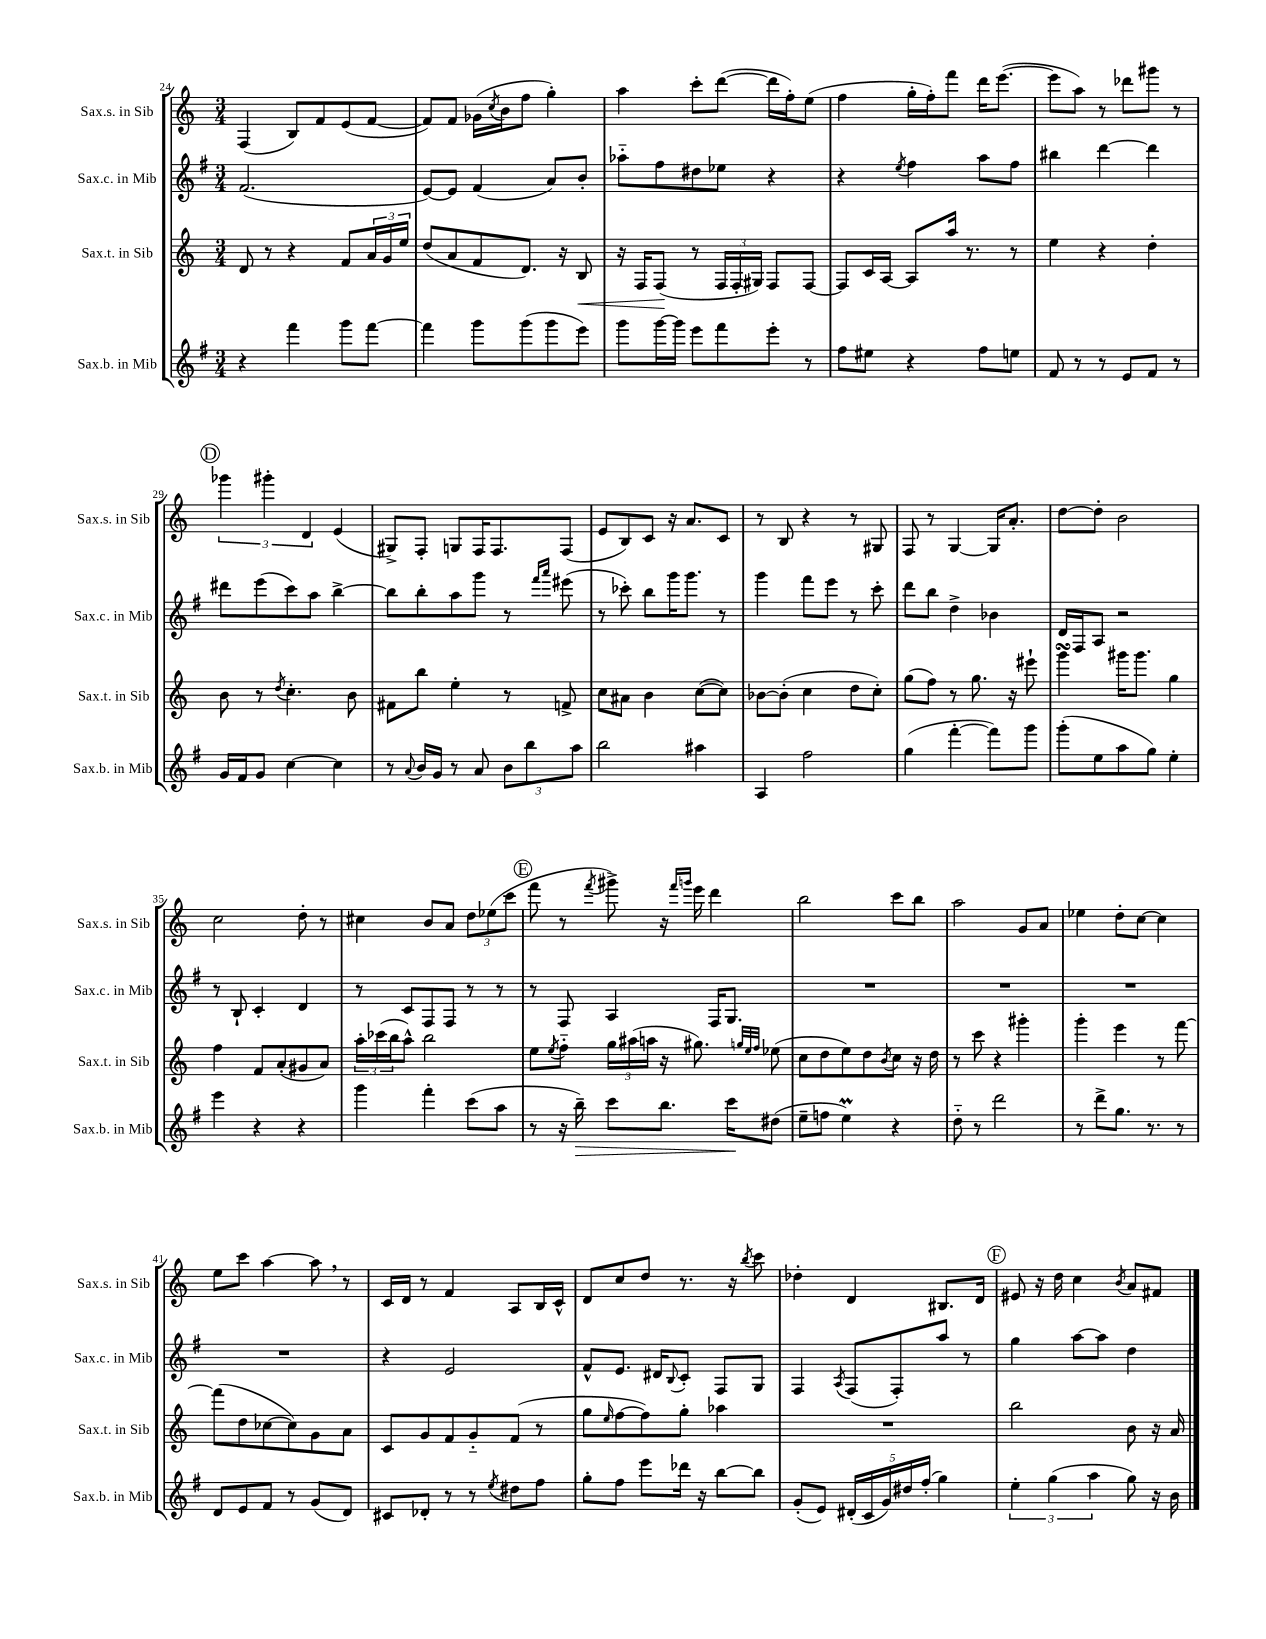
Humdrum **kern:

**kern	**dynam	**kern	**dynam	**kern	**kern
*part4	*part4	*part3	*part3	*part2	*part1
*staff4	*staff4	*staff3	*staff3	*staff2	*staff1
*I"Sax.b. in Mib	*	*I"Sax.t. in Sib	*	*I"Sax.c. in Mib	*I"Sax.s. in Sib
*I'Sax.b. in Mib	*	*I'Sax.t. in Sib	*	*I'Sax.c. in Mib	*I'Sax.s. in Sib
*clefG2	*	*clefG2	*	*clefG2	*clefG2
*k[f#]	*	*k[]	*	*k[f#]	*k[]
*M3/4	*	*M3/4	*	*M3/4	*M3/4
=24	=24	=24	=24	=24	=24
4r	.	8d/	.	(2.f#/	(4F/
.	.	8r	.	.	.
4fff#\	.	4r	.	.	8B/L)
.	.	.	.	.	8f/
8ggg\L	.	8f/L	.	.	(8e/
[8fff#\J	.	24a/L	.	.	[8f/J
.	.	24g/	.	.	.
.	.	24ee/JJ	.	.	.
=25	=25	=25	=25	=25	=25
4fff#\]	.	(8dd/L	.	[8e/L)	8f/L])
.	.	8a/	.	8e/J]	8f/J
8ggg\L	.	8f/	.	(4f#/	(16g-X\LL
.	.	.	.	.	8qcc/
.	.	.	.	.	16b\J
(8ggg\	.	8.d/J)	.	.	8ff\J
8ggg\	.	.	.	8a/L)	4gg'\)
.	.	16r	.	.	.
!	!	!	!LO:HP:b	!	!
8eee\J)	.	8B/	<	8b'/J	.
=26	=26	=26	=26	=26	=26
8ggg\L	.	16r	.	8aa-X\L	4aa\
.	.	16F/KL	.	.	.
[16ggg\L	.	(8F/J	.	8ff#\	.
16ggg\JJ]	.	.	.	.	.
8eee\L	.	8r	[	8dd#X\	8ccc'\L
8fff#\	.	24F/LL	.	8ee-X\J	([8ddd\J
.	.	24F'/	.	.	.
.	.	24G#X/JJ)	.	.	.
8eee'\J	.	8F/L	.	4r	16ddd\LL]
.	.	.	.	.	16ff'\J)
8r	.	[8F/J	.	.	(8ee\J
=27	=27	=27	=27	=27	=27
8ff#\L	.	8F/L]	.	4r	4ff\
8ee#X\J	.	16c/L	.	.	.
.	.	[16A/JJ	.	.	.
.	.	.	.	8qee/	.
4r	.	8A/L]	.	4ff#\	16gg'\LL
.	.	.	.	.	16ff'\J)
.	.	16aa/Jk	.	.	8fff\J
.	.	8.r	.	.	.
8ff#\L	.	.	.	8aa\L	16ddd\KL
.	.	.	.	.	([8.eee\J
8een\J	.	8r	.	8ff#\J	.
=28	=28	=28	=28	=28	=28
8f#/	.	4ee\	.	4bb#X\	8eee\L]
8r	.	.	.	.	8aa\J)
8r	.	4r	.	[4ddd\	8r
8e/L	.	.	.	.	8ddd-X\L
8f#/J	.	4dd'\	.	4ddd\]	8ggg#X\J
8r	.	.	.	.	8r
!!LO:LB:g=z
!!LO:REH:place=s1:t=D
=29	=29	=29	=29	=29	=29
16g/LL	.	8b\	.	8ddd#X\L	6ggg-X\
16f#/J	.	.	.	.	.
8g/J	.	8r	.	(8eee\	.
.	.	.	.	.	6ggg#X'\
.	.	8qdd/	.	.	.
[4cc\	.	4.cc'\	.	8ccc\)	.
.	.	.	.	.	6d/
.	.	.	.	8aa\J	.
4cc\]	.	.	.	[4bb^\	(4e/
.	.	8b\	.	.	.
=30	=30	=30	=30	=30	=30
8r	.	8f#X\L	.	8bb\L]	8G#X^/L)
8qqa/	.	.	.	.	.
16b/LL	.	8bb\J	.	8bb'\	8F'/J
16g/JJ	.	.	.	.	.
8r	.	4ee'\	.	8aa\	8Gn/L
8a/	.	.	.	8ggg\J	16F/K
.	.	.	.	.	8.F/
12b\L	.	8r	.	8r	.
12bb\	.	.	.	.	.
.	.	.	.	16qqfff#/LL	.
.	.	.	.	16qqaaa/JJ	.
.	.	8fn^/	.	(8eee#X\	(8F/J
12aa\J	.	.	.	.	.
=31	=31	=31	=31	=31	=31
2bb\	.	8cc\L	.	8r	8e/L
.	.	8a#X\J	.	8ccc-X'\)	8B/)
.	.	4b\	.	8bb\L	8c/J
.	.	.	.	16ggg\K	16r
.	.	.	.	8.ggg\J	8.a/L
4aa#X\	.	([8cc\L	.	.	.
.	.	8cc\J])	.	8r	8c/J
=32	=32	=32	=32	=32	=32
4A/	.	[8b-X\L	.	4ggg\	8r
.	.	(8b-'\J]	.	.	8B/
2ff#\	.	4cc\	.	8fff#\L	4r
.	.	.	.	8eee\J	.
.	.	8dd\L	.	8r	8r
.	.	8cc'\J)	.	8ccc'\	8G#X/
=33	=33	=33	=33	=33	=33
(4gg\	.	(8gg\L	.	8ddd\L	8F/
.	.	8ff\J)	.	8bb\J	8r
[4fff#'\	.	8r	.	4dd^\	[4G/
.	.	8.gg\	.	.	.
8fff#\L])	.	.	.	4b-X\	16G/KL]
.	.	16r	.	.	8.a'/J
8ggg\J	.	8eee#X`\	.	.	.
=34	=34	=34	=34	=34	=34
(8ggg'\L	.	4gggsSSS\	.	16d/LL	[8dd\L
.	.	.	.	16F#/J	.
8ee\	.	.	.	8A/J	8dd'\J]
8aa\	.	16ggg#X\KL	.	2r	2b\
.	.	8.ggg#\J	.	.	.
8gg\J)	.	.	.	.	.
4ee'\	.	4gg\	.	.	.
!!LO:LB:g=z
=35	=35	=35	=35	=35	=35
4eee\	.	4ff\	.	8r	2cc\
.	.	.	.	8B`/	.
4r	.	8f/L	.	4c'/	.
.	.	(8a'/	.	.	.
4r	.	8g#X/	.	4d/	8dd'\
.	.	8a/J)	.	.	8r
=36	=36	=36	=36	=36	=36
4ggg\	.	24aa'\LL	.	8r	4cc#X\
.	.	(24ccc-X\	.	.	.
.	.	24bb\J	.	.	.
.	.	8aa^^\J)	.	8c/L	.
4fff#'\	.	2bb\	.	8F#/	8b/L
.	.	.	.	8F#/J	8a/J
(8ccc\L	.	.	.	8r	12dd\L
.	.	.	.	.	(12ee-X\
8aa\J	.	.	.	8r	.
.	.	.	.	.	12ccc\J
!!LO:REH:place=s1:t=E
=37	=37	=37	=37	=37	=37
8r	.	8ee\L	.	8r	8fff\
.	.	8qee/	.	.	.
16r	.	8ff\J	.	8F#/	8r
!	!LO:HP:b	!	!	!	!
16bb~\)	>	.	.	.	.
.	.	.	.	.	8qfff/
8ccc\L	.	24gg\LL	.	4A/	8ggg#X^\)
.	.	(24aa#X\	.	.	.
.	.	24aan\JJ	.	.	.
8.bb\J	.	16r	.	.	16r
.	.	.	.	.	16qqfff/LL
.	.	.	.	.	16qqgggn/JJ
.	.	8.gg#X\)	.	.	16eee\
.	.	.	.	16F#/KL	4ddd\
16ccc\KL	.	.	.	8.G/J	.
.	.	32qqggn/LLL	.	.	.
.	.	32qqee/	.	.	.
.	.	32qqff/JJJ	.	.	.
(8dd#X\J	]	(8ee-X\	.	.	.
=38	=38	=38	=38	=38	=38
8ee~\L	.	8cc\L	.	2.r	2bb\
8ffn\J	.	8dd\	.	.	.
4eeM\)	.	8ee\)	.	.	.
.	.	8dd\	.	.	.
.	.	8qb/	.	.	.
4r	.	8cc\J	.	.	8ccc\L
.	.	16r	.	.	8bb\J
.	.	16dd\	.	.	.
=39	=39	=39	=39	=39	=39
8dd\	.	8r	.	2.r	2aa\
8r	.	8ccc\	.	.	.
2ddd\	.	4r	.	.	.
.	.	4ggg#X'\	.	.	8g/L
.	.	.	.	.	8a/J
=40	=40	=40	=40	=40	=40
8r	.	4ggg'\	.	2.r	4ee-X\
8ddd^\L	.	.	.	.	.
8.gg\J	.	4eee\	.	.	8dd'\L
.	.	.	.	.	[8cc\J
8.r	.	.	.	.	.
.	.	8r	.	.	4cc\]
8r	.	[8fff\	.	.	.
!!LO:LB:g=z
=41	=41	=41	=41	=41	=41
8d/L	.	(8fff\L]	.	2.r	8ee\L
8e/	.	8dd\	.	.	8ccc\J
8f#/J	.	[8cc-X\	.	.	[4aa\
8r	.	8cc-\])	.	.	.
(8g/L	.	8g\	.	.	8aa,\]
8d/J)	.	8a\J	.	.	8r
=42	=42	=42	=42	=42	=42
8c#X/L	.	8c/L	.	4r	16c/LL
.	.	.	.	.	16d/JJ
8d-X'/J	.	8g/	.	.	8r
8r	.	8f/	.	2e/	4f/
8r	.	8g/	.	.	.
8qee/	.	.	.	.	.
8dd#X\L	.	(8f/J	.	.	8A/L
8ff#\J	.	8r	.	.	16B/L
.	.	.	.	.	16c^^/JJ
=43	=43	=43	=43	=43	=43
8gg'\L	.	8gg\L	.	8f#^^/L	8d/L
.	.	16qqee/	.	.	.
8ff#\J	.	[8ff\	.	8.e/J	8cc/
8eee\L	.	8ff\])	.	.	8dd/J
.	.	.	.	16d#X/KL	.
.	.	.	.	8qqB/	.
16ddd-X\Jk	.	8gg'\J	.	8c'/J	8.r
16r	.	.	.	.	.
[8bb\L	.	4aa-X\	.	8F#/L	.
.	.	.	.	.	16r
.	.	.	.	.	8qbb/
8bb\J]	.	.	.	8G/J	8ccc\
=44	=44	=44	=44	=44	=44
(8g'/L	.	2.r	.	4F#/	4dd-X'\
8e/J)	.	.	.	.	.
.	.	.	.	8qA/	.
(20d#X'/LL	.	.	.	(8F#/L	4d/
20c/	.	.	.	.	.
20g/)	.	.	.	.	.
.	.	.	.	8F#'/)	.
20dd#X/	.	.	.	.	.
(20ff#'/JJ	.	.	.	.	.
4gg\)	.	.	.	8aa/J	8.B#X/L
.	.	.	.	8r	.
.	.	.	.	.	16d/Jk
!!LO:REH:place=s1:t=F
=45	=45	=45	=45	=45	=45
6ee'\	.	2bb\	.	4gg\	8e#X/
.	.	.	.	.	16r
(6gg\	.	.	.	.	.
.	.	.	.	.	16dd\
.	.	.	.	[8aa\L	4cc\
6aa\	.	.	.	.	.
.	.	.	.	8aa\J]	.
.	.	.	.	.	8qb/
8gg\)	.	8b\	.	4dd\	8a/L
16r	.	16r	.	.	8f#X/J
16b\	.	16a/	.	.	.
==	==	==	==	==	==
*-	*-	*-	*-	*-	*-
